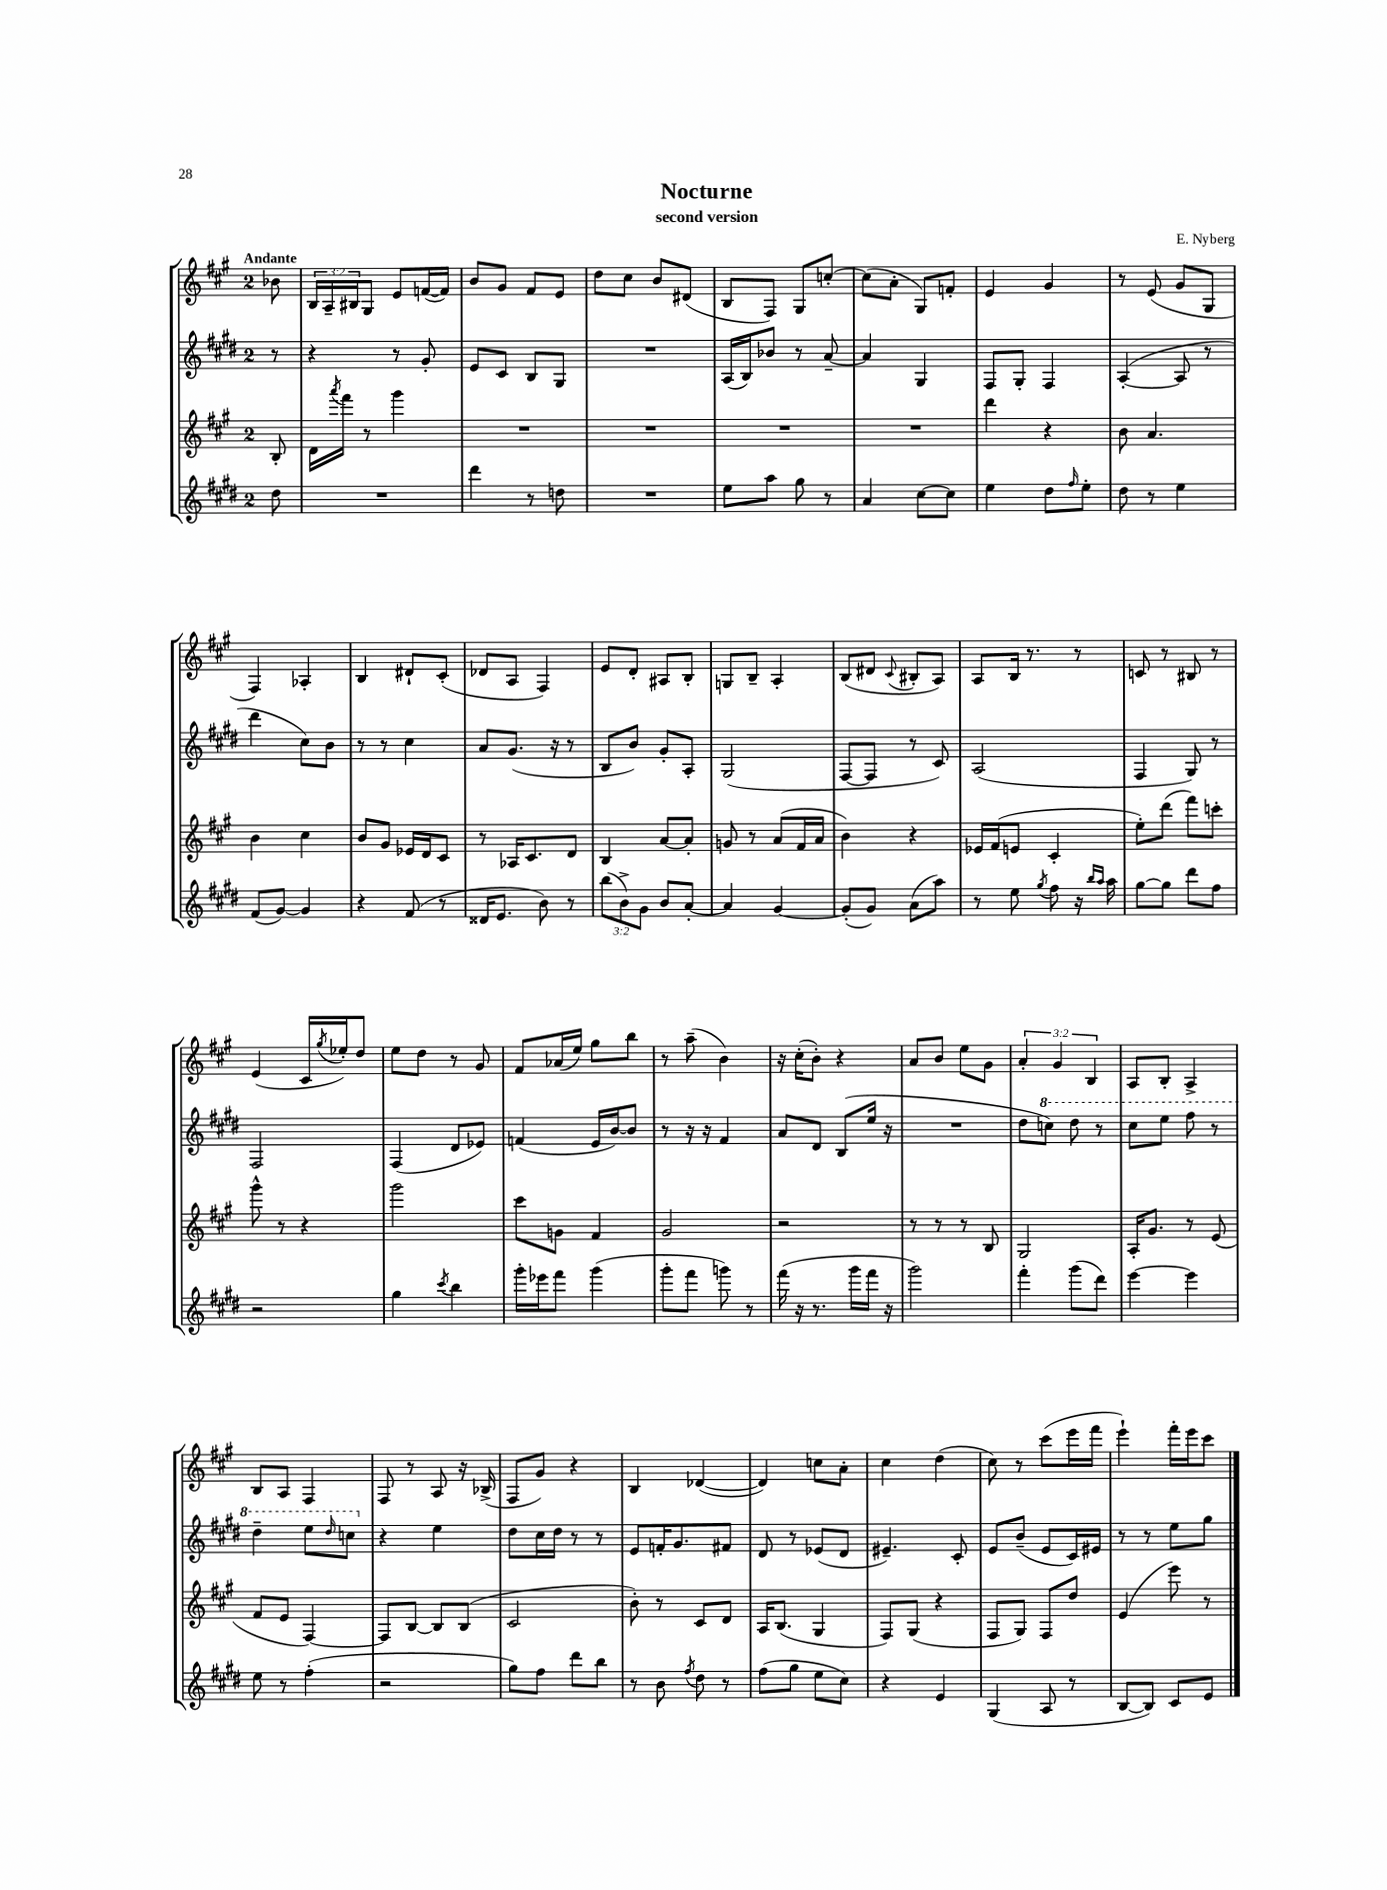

**kern	**kern	**kern	**kern
*part4	*part3	*part2	*part1
*staff4	*staff3	*staff2	*staff1
*clefG2	*clefG2	*clefG2	*clefG2
*k[f#c#g#d#]	*k[f#c#g#]	*k[f#c#g#d#]	*k[f#c#g#]
*M2/4	*M2/4	*M2/4	*M2/4
=	=	=	=
!	!	!	!LO:TX:a:B:t=Andante
8dd#\	8B'/	8r	8b-X\
=1	=1	=1	=1
2r	16d\LL	4r	24B/LL
.	.	.	24A~/
.	8qaaa/	.	.
.	16fff#\JJ	.	.
.	.	.	24B#X/J
.	8r	.	8G#/J
.	4ggg#\	8r	8e/L
.	.	8g#'/	([16fn/L
.	.	.	16f/JJ])
=2	=2	=2	=2
4ddd#\	2r	8e/L	8b/L
.	.	8c#/J	8g#/J
8r	.	8B/L	8f#/L
8ddn\	.	8G#/J	8e/J
=3	=3	=3	=3
2r	2r	2r	8dd\L
.	.	.	8cc#\J
.	.	.	8b/L
.	.	.	(8d#X/J
=4	=4	=4	=4
8ee\L	2r	(16A/LL	8B/L
.	.	16B/J)	.
8aa\J	.	8b-X/J	8F#/J)
8gg#\	.	8r	8G#/L
8r	.	[8a~/	[8ccn'/J
=5	=5	=5	=5
4a/	2r	4a/]	(8cc\L]
.	.	.	8a'\J
[8cc#\L	.	4G#/	8G#/L)
8cc#\J]	.	.	8fn'/J
=6	=6	=6	=6
4ee\	4ddd\	8F#/L	4e/
.	.	8G#'/J	.
8dd#\L	4r	4F#/	4g#/
16qqff#/	.	.	.
8ee'\J	.	.	.
=7	=7	=7	=7
8dd#\	8b\	([4A'/	8r
8r	4.a/	.	(8e/
4ee\	.	8A/]	8g#/L
.	.	8r	8G#/J
!!LO:LB:g=z
=8	=8	=8	=8
(8f#/L	4b\	4ddd#\	4F#/)
[8g#/J)	.	.	.
4g#/]	4cc#\	8cc#\L)	4A-X'/
.	.	8b\J	.
=9	=9	=9	=9
4r	8b/L	8r	4B/
.	8g#/J	8r	.
(8f#/	16e-X/LL	4cc#\	8d#X`/L
.	16d/J	.	.
8r	8c#/J	.	(8c#'/J
=10	=10	=10	=10
16d##X/KL	8r	8a/L	8d-X/L
8.e/J	.	.	.
.	16A-X/KL	(8.g#/J	8A/J
.	8.c#/	.	.
8b\)	.	.	4F#/)
.	.	16r	.
8r	8d/J	8r	.
=11	=11	=11	=11
(12bb\L	4B/	8B/L	8e/L
12b^\)	.	.	.
.	.	8b/J)	8d'/J
12g#\J	.	.	.
8b/L	[8a/L	8g#'/L	8A#X/L
[8a'/J	8a'/J]	8A'/J	8B'/J
=12	=12	=12	=12
4a/]	8gn/	(2G#/	8Gn/L
.	8r	.	8B~/J
[4g#/	(8a/L	.	4A'/
.	16f#/L	.	.
.	16a/JJ	.	.
=13	=13	=13	=13
(8g#'/L]	4b\)	[8F#/L	(8B/L
8g#/J)	.	8F#/J]	8d#X/J
.	.	.	8qqc#/
(8a\L	4r	8r	8B#X'/L
8aa\J)	.	8c#/)	8A/J)
=14	=14	=14	=14
8r	16e-X/LL	(2A/	8A/L
.	(16f#/J	.	.
8ee\	8en/J	.	16B/Jk
.	.	.	8.r
8qgg#/	.	.	.
8ff#\	4c#'/	.	.
16r	.	.	8r
16qqbb/LL	.	.	.
16qqaa/JJ	.	.	.
16aa\	.	.	.
=15	=15	=15	=15
[8gg#\L	8ee'\L)	4F#/	8cn/
8gg#\J]	(8ddd\J	.	8r
8ddd#\L	8fff#\L)	8G#/)	8B#X/
8ff#\J	8cccn'\J	8r	8r
!!LO:LB:g=z
=16	=16	=16	=16
2r	8ggg#^^\	2F#/	(4e/
.	8r	.	.
.	4r	.	16c#/LL
.	.	.	8qgg#/
.	.	.	16ee-X'/J)
.	.	.	8dd/J
=17	=17	=17	=17
4gg#\	2ggg#\	(4F#/	8ee\L
.	.	.	8dd\J
8qccc#/	.	.	.
4bb\	.	8d#/L	8r
.	.	8e-X/J)	8g#/
=18	=18	=18	=18
16ggg#'\LL	8ccc#\L	(4fn/	8f#/L
16eee-X\J	.	.	.
8fff#\J	8gn\J	.	(16a-X/L
.	.	.	16ee/JJ)
(4ggg#\	4f#/	16e/LL	8gg#\L
.	.	[16b/J)	.
.	.	8b/J]	8bb\J
=19	=19	=19	=19
8ggg#'\L	2g#/	8r	8r
8fff#\J	.	16r	(8aa~\
.	.	16r	.
8gggn\)	.	4f#/	4b\)
8r	.	.	.
=20	=20	=20	=20
(16fff#\	2r	8a/L	16r
16r	.	.	(16cc#'\KL
8.r	.	8d#/J	8b'\J)
.	.	(8B/L	4r
16ggg#\LL	.	.	.
16fff#\JJ	.	16ee/Jk	.
16r	.	16r	.
=21	=21	=21	=21
2ggg#\)	8r	2r	8a/L
.	8r	.	8b/J
.	8r	.	8ee\L
.	8B/	.	8g#\J
=22	=22	=22	=22
4fff#'\	2G#/	8dd#\L	6a'/
*	*	*8va	*
.	.	8cccn\J)	.
.	.	.	6g#/
(8ggg#\L	.	8ddd#\	.
.	.	.	6B/
8ddd#\J)	.	8r	.
=23	=23	=23	=23
[4eee\	16A'/KL	8ccc#\L	8A/L
.	8.g#/J	.	.
.	.	8eee\J	8B'/J
4eee\]	8r	8fff#\	4A^/
.	(8e/	8r	.
!!LO:LB:g=z
=24	=24	=24	=24
8ee\	8f#/L	4ddd#~\	8B/L
8r	8e/J	.	8A/J
(4ff#'\	[4F#/)	8eee\L	4F#/
.	.	16qqddd#/	.
.	.	8cccn\J	.
=25	=25	=25	=25
*	*	*X8va	*
2r	8F#/L]	4r	8F#/
.	[8B/J	.	8r
.	8B/L]	4ee\	8A/
.	(8B/J	.	16r
.	.	.	(16B-X^/
=26	=26	=26	=26
8gg#\L)	2c#/	8dd#\L	8F#/L
8ff#\J	.	16cc#\L	8g#/J)
.	.	16dd#\JJ	.
8ddd#\L	.	8r	4r
8bb\J	.	8r	.
=27	=27	=27	=27
8r	8b'\)	8e/L	4B/
8b\	8r	16fn'/K	.
.	.	8.g#/	.
8qff#/	.	.	.
8dd#\	8c#/L	.	([4d-X/
8r	8d/J	8f#X/J	.
=28	=28	=28	=28
(8ff#\L	16A/KL	8d#/	4d-/])
.	(8.B/J	.	.
8gg#\J	.	8r	.
8ee\L	4G#/	(8e-X/L	8ccn\L
8cc#\J)	.	8d#/J	8a'\J
=29	=29	=29	=29
4r	8F#/L)	4.e#X~/)	4cc#\
.	(8G#/J	.	.
4e/	4r	.	(4dd\
.	.	8c#'/	.
=30	=30	=30	=30
(4G#/	8F#/L	8e/L	8cc#\)
.	8G#/J)	(8b~/J	8r
8A/	8F#/L	8e/L	(8ccc#\L
8r	8dd/J	16c#/L)	16eee\L
.	.	16e#X/JJ	16fff#\JJ
=31	=31	=31	=31
[8B/L	(4e/	8r	4eee`\)
8B/J])	.	8r	.
8c#/L	8eee\)	8ee\L	16fff#'\LL
.	.	.	16eee\J
8e/J	8r	8gg#\J	8ccc#\J
==	==	==	==
*-	*-	*-	*-
